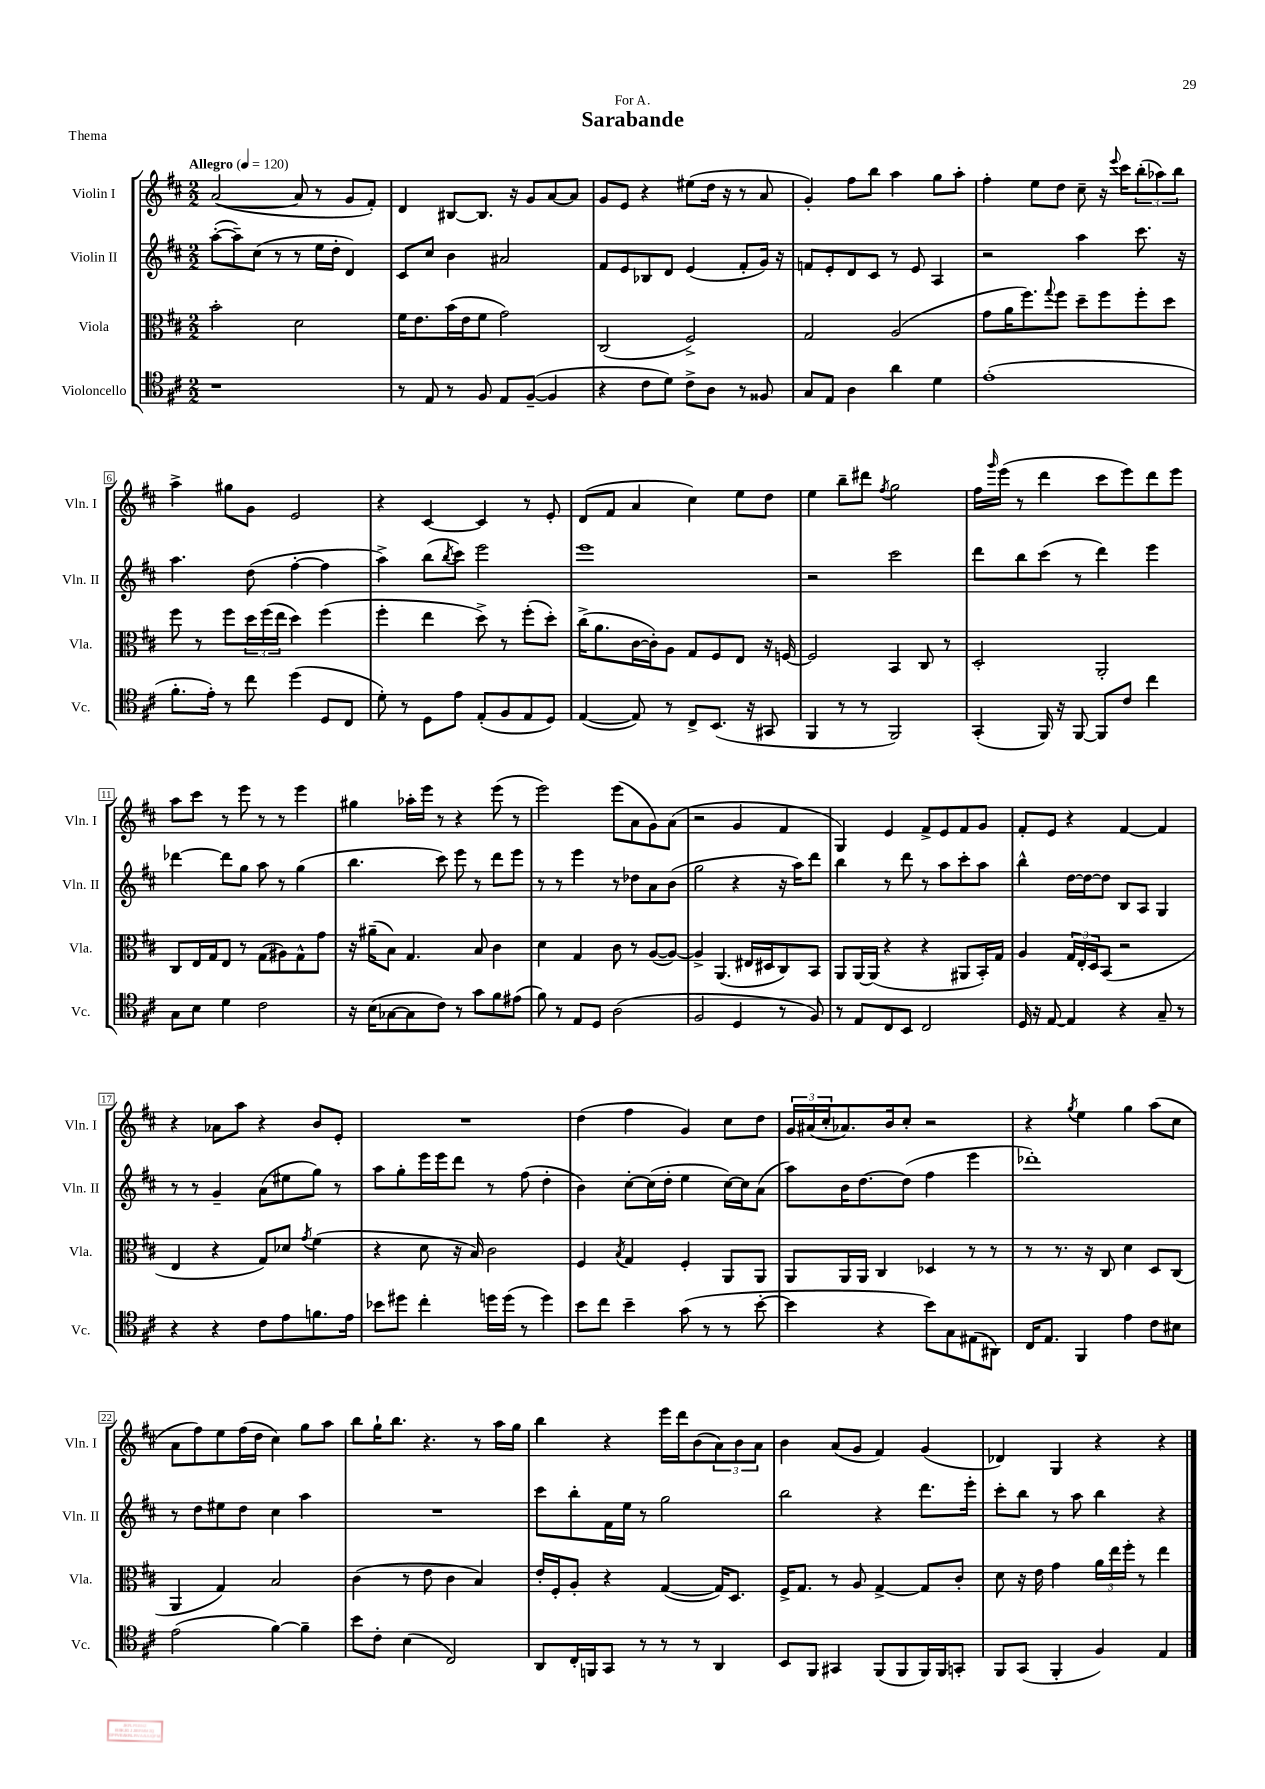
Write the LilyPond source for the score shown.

\header { title = "Sarabande" dedication = "For A." piece = "Thema" }
<<
\new StaffGroup <<
\new Staff = "s0" \with { instrumentName = "Violin I" shortInstrumentName = "Vln. I" } {
    \clef treble \key d \major \numericTimeSignature \time 2/2 \tempo "Allegro" 4 = 120
    a'2~( a'8 r8 g'8 fis'8-.) |
    d'4 bis8~ bis8. r16 g'8 a'8~ a'8 |
    g'8 e'8 r4 eis''8( d''16 r16 r8 a'8 |
    g'4-.) fis''8 b''8 a''4 g''8 a''8-. |
    fis''4-. e''8 d''8 cis''8-- r16 \appoggiatura { e'''8 } cis'''16 \tuplet 3/2 { b''8-.( aes''8) b''8 } |
    a''4-> gis''8 g'8 e'2 |
    r4 cis'4~ cis'4 r8 e'8-. |
    d'8( fis'8 a'4 cis''4) e''8 d''8 |
    e''4 b''8-- dis'''8 \acciaccatura { fis''8 } g''2 |
    fis''16 \grace { g'''16 } e'''16( r8 d'''4 cis'''8 e'''8) d'''8 e'''8 |
    a''8 cis'''8 r8 e'''8 r8 r8 e'''4 |
    gis''4 aes''16-. e'''16 r8 r4 e'''8( r8 |
    e'''2) e'''8( a'8 g'8) a'8( |
    r2 g'4 fis'4 |
    g4) e'4 fis'8-> e'8 fis'8 g'8 |
    fis'8-. e'8 r4 fis'4~ fis'4 |
    r4 aes'8 a''8 r4 b'8 e'8-. |
    R1 |
    d''4( fis''4 g'4) cis''8 d''8 |
    \tuplet 3/2 { g'16 ais'16( cis''16-. } aes'8.) b'16 cis''8-. r2 |
    r4 \acciaccatura { g''8 } e''4 g''4 a''8( cis''8 |
    a'8 fis''8) e''8 fis''16( d''16 cis''4) g''8 a''8 |
    b''8 g''16-! b''8. r4. r8 a''16 g''16 |
    b''4 r4 e'''16 d'''16 b'8( \tuplet 3/2 { a'8) b'8 a'8 } |
    b'4 a'8( g'8 fis'4) g'4( |
    des'4) g4 r4 r4 \bar "|." |
}
\new Staff = "s1" \with { instrumentName = "Violin II" shortInstrumentName = "Vln. II" } {
    \clef treble \key d \major \numericTimeSignature \time 2/2
    a''8~-.( a''8--) cis''8( r8 r8 e''16 d''16-. d'4) |
    cis'8 cis''8 b'4 ais'2 |
    fis'8 e'8 bes8 d'8 e'4( fis'8-. g'16) r16 |
    f'8 e'8-. d'8 cis'8 r8 e'8 a4 |
    r2 a''4 cis'''8. r16 |
    a''4. d''8( fis''4~-. fis''4 |
    a''4->) b''8( \acciaccatura { b''8 } cis'''8) e'''2 |
    e'''1 |
    r2 cis'''2 |
    d'''8 b''8 cis'''8( r8 d'''4) e'''4 |
    des'''4~ des'''8 g''8 a''8 r8 g''4( |
    b''4. cis'''8) e'''8 r8 d'''8 e'''8 |
    r8 r8 e'''4 r8 des''8 a'8 b'8( |
    g''2 r4 r16 a''16) d'''8 |
    b''4 r8 d'''8 r8 a''8 cis'''8-. a''8 |
    b''4-^ d''16~ d''16~ d''8 b8 a8 g4 |
    r8 r8 g'4-- a'8( eis''8 g''8) r8 |
    a''8 g''8-. e'''16 e'''16 d'''8 r8 fis''8( d''4-. |
    b'4) cis''8~-. cis''16( d''16-. e''4 cis''16~) cis''16 a'8( |
    a''8) b'16 d''8.~ d''8( fis''4 e'''4 |
    des'''1-.) |
    r8 d''8 eis''8 d''8 cis''4 a''4 |
    R1 |
    cis'''8 b''8-. fis'16 e''16 r8 g''2 |
    b''2 r4 d'''8. e'''16-. |
    cis'''8-. b''8 r8 a''8 b''4 r4 \bar "|." |
}
\new Staff = "s2" \with { instrumentName = "Viola" shortInstrumentName = "Vla." } {
    \clef alto \key d \major \numericTimeSignature \time 2/2
    b'2-. d'2 |
    fis'16 e'8. b'16( e'16 fis'8 g'2) |
    cis2( fis2->) |
    g2 a2( |
    g'8 a'16 fis''8.) \appoggiatura { g''8 } fis''8 d''8-- fis''8 fis''8-. d''8 |
    fis''8 r8 fis''8 \tuplet 3/2 { d''16 fis''16( e''16 } d''4) fis''4( |
    fis''4-. e''4 d''8->) r8 fis''8-.( d''8-.) |
    cis''16->( a'8. cis'16~ cis'16-.) a8 g8 fis8 e8 r16 f16~ |
    f2 b,4 cis8 r8 |
    d2-. a,2-. |
    cis8 e16 g16 e8 r8 g8( ais8) g8-^ g'8 |
    r16 ais'16--( b8) g4. b8 cis'4 |
    d'4 g4 cis'8 r8 a8~( a8~) |
    a4-> a,4.( eis16 dis16 cis8) b,8 |
    a,8 a,16~ a,16( r4 r4 ais,8 b,16-.) g16 |
    a4 \tuplet 3/2 { g16 e16-. d16 } b,8( r2 |
    e4 r4 g8) des'8 \acciaccatura { g'8 } fis'4( |
    r4 d'8 r16 b16) cis'2 |
    fis4 \acciaccatura { b8 } g4 fis4-. a,8 a,8 |
    a,8 a,16 a,16 cis4 des4 r8 r8 |
    r8 r8. r16 cis8 d'4 d8 cis8( |
    a,4 g4) b2 |
    cis'4( r8 e'8 cis'4 b4) |
    e'16-. fis16-. a8-. r4 g4~( g16) d8. |
    fis16-> g8. r8 a8 g4~-> g8 cis'8-. |
    d'8 r16 e'16 g'4 \tuplet 3/2 { a'16 e''16 fis''16-. } r8 e''4 \bar "|." |
}
\new Staff = "s3" \with { instrumentName = "Violoncello" shortInstrumentName = "Vc." } {
    \clef tenor \key d \major \numericTimeSignature \time 2/2
    r1 |
    r8 e8 r8 fis8 e8 fis8~--( fis4 |
    r4 cis'8 d'8) cis'8-> a8 r8 fisis8 |
    g8 e8 a4 a'4 d'4 |
    e'1-.( |
    fis'8.-. e'16-.) r8 cis''8 d''4( d8 cis8 |
    d'8-.) r8 d8 e'8 e8-.( fis8 e8 d8) |
    e4~( e8) r8 cis8-> b,8.( r16 gis,8 |
    fis,4 r8 r8 fis,2) |
    g,4-.( fis,16) r16 fis,8~ fis,8 cis'8 cis''4 |
    g8 b8 d'4 cis'2 |
    r16 b16( ges8~ ges8 cis'8) r8 g'8 fis'8 eis'8( |
    fis'8) r8 e8 d8 a2( |
    fis2 d4 r8 fis8) |
    r8 e8 cis8 b,8 cis2 |
    d16 r16 e8~ e4 r4 g8-- r8 |
    r4 r4 cis'8 e'8 f'8. e'16 |
    bes'8 dis''8 cis''4-. d''16 d''16( r8 d''4) |
    b'8 cis''8 b'4-- g'8( r8 r8 b'8~-. |
    b'4 r4 b'8) g8 eis8( ais,8) |
    cis16 e8. fis,4 e'4 cis'8 bis8 |
    e'2( fis'4~) fis'4-- |
    b'8 cis'8-. b4( cis2) |
    a,8 cis16-. f,16 g,8 r8 r8 r8 a,4 |
    b,8 fis,8 gis,4 fis,8( fis,8 fis,16) fis,16 g,8-. |
    fis,8 g,8( fis,4-. fis4) e4 \bar "|." |
}
>>
>>
\layout { \context { \Score \override BarNumber.stencil = #(make-stencil-boxer 0.1 0.3 ly:text-interface::print) } }
